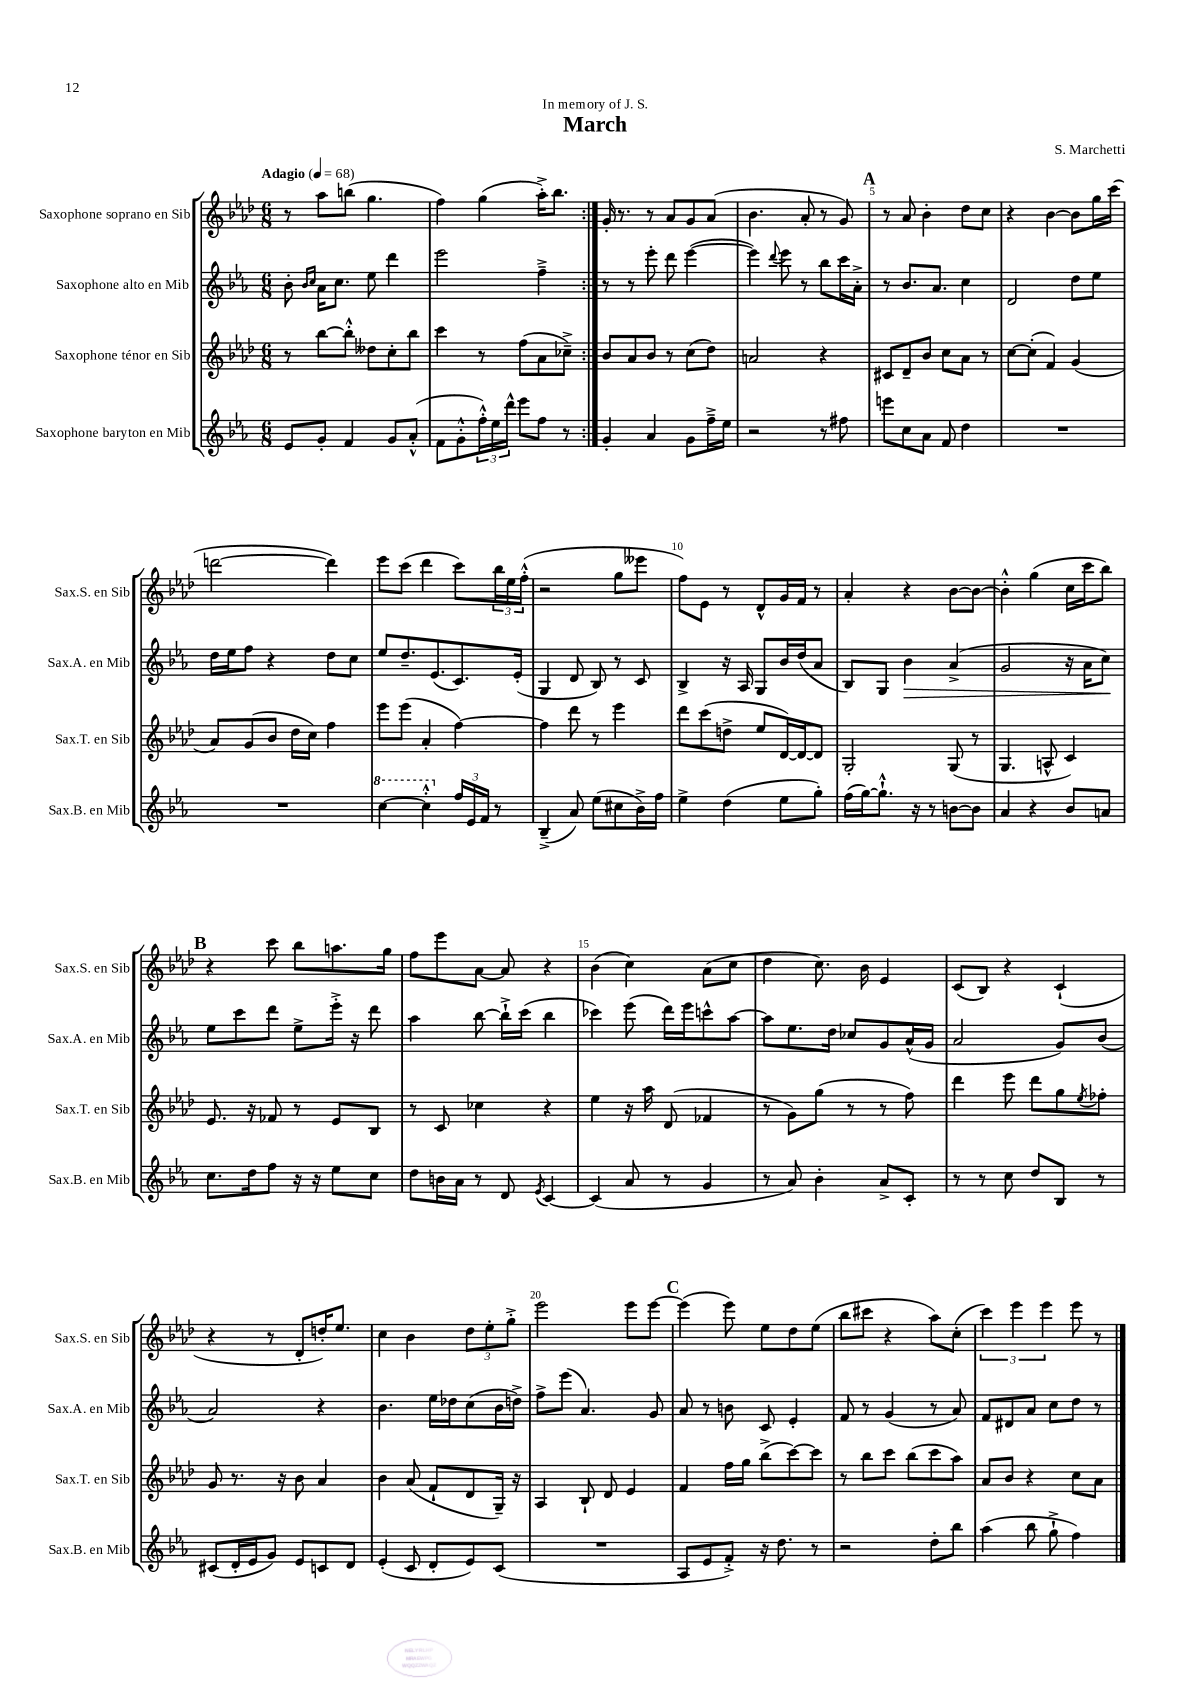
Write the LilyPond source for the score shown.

\header { title = "March" composer = "S. Marchetti" dedication = "In memory of J. S." }
<<
\new StaffGroup <<
\new Staff = "s0" \with { instrumentName = "Saxophone soprano en Sib" shortInstrumentName = "Sax.S. en Sib" } {
    \clef treble \key aes \major \numericTimeSignature \time 6/8 \tempo "Adagio" 4 = 68
    \repeat volta 2 { r8 aes''8 b''8( g''4. |
    f''4) g''4( aes''16-.->) bes''8. | }
    g'16-. r8. r8 aes'8 g'8 aes'8( |
    bes'4. aes'8-. r8 g'8) |
    \mark \markup { \bold "A" } r8 aes'8 bes'4-. des''8 c''8 |
    r4 bes'4~ bes'8 g''16 c'''16( |
    d'''2~ d'''4) |
    ees'''8 c'''8( des'''4 c'''8) \tuplet 3/2 { bes''16 ees''16 f''16-.-^( } |
    r2 g''8 eeses'''8 |
    f''8) ees'8 r8 des'8-^ g'16 f'16 r8 |
    aes'4-. r4 bes'8~ bes'8~ |
    bes'4-.-^ g''4( c''16 c'''16 bes''8) |
    \mark \markup { \bold "B" } r4 c'''8 bes''8 a''8. g''16 |
    f''8 ees'''8 aes'8~ aes'8 r4 |
    bes'4( c''4) aes'8( c''8 |
    des''4 c''8.) bes'16 ees'4 |
    c'8( bes8) r4 c'4-!( |
    r4 r8 des'8-. d''16-.) ees''8. |
    c''4 bes'4 \tuplet 3/2 { des''8 ees''8-. g''8-.-> } |
    ees'''2 ees'''8 ees'''8~ |
    \mark \markup { \bold "C" } ees'''4( ees'''8) ees''8 des''8 ees''8( |
    bes''8 cis'''8 r4 aes''8) c''8-.( |
    \tuplet 3/2 { c'''4) ees'''4 ees'''4 } ees'''8 r8 \bar "|." |
}
\new Staff = "s1" \with { instrumentName = "Saxophone alto en Mib" shortInstrumentName = "Sax.A. en Mib" } {
    \clef treble \key ees \major \numericTimeSignature \time 6/8
    \repeat volta 2 { bes'8-. \grace { bes'16 c''16 } aes'16 c''8. ees''8 d'''4 |
    ees'''2 f''4---> | }
    r8 r8 ees'''8-. d'''8 ees'''4~( |
    ees'''4) \appoggiatura { d'''8 } ees'''8 r8 bes''8 c'''16 aes'16-.-> |
    \mark \markup { \bold "A" } r8 bes'8. aes'8. c''4 |
    d'2 d''8 ees''8 |
    d''16 ees''16 f''8 r4 d''8 c''8 |
    ees''8 d''8.-- ees'8.( c'8.) ees'16-.( |
    g4 d'8 bes8) r8 c'8 |
    bes4-> r16 aes16 g8 bes'16 d''16( aes'8 |
    bes8) g8 bes'4\> aes'4->( |
    g'2 r16 aes'16 c''8\!) |
    \mark \markup { \bold "B" } ees''8 c'''8 d'''8 ees''8-> ees'''16-.-> r16 d'''8 |
    aes''4 bes''8~ bes''16-!-> c'''16( bes''4 |
    ces'''4) ees'''8( d'''16) ees'''16 c'''8-^ aes''8~ |
    aes''8 ees''8. d''16 ces''8 g'8 aes'16-^( g'16 |
    aes'2 g'8) bes'8( |
    aes'2) r4 |
    bes'4. ees''16 des''16 c''8( bes'16 d''16->) |
    f''8-> ees'''8( aes'4.) g'8 |
    \mark \markup { \bold "C" } aes'8 r8 b'8 c'8 ees'4-. |
    f'8 r8 g'4( r8 aes'8) |
    f'8 dis'8 aes'8 c''8 d''8 r8 \bar "|." |
}
\new Staff = "s2" \with { instrumentName = "Saxophone ténor en Sib" shortInstrumentName = "Sax.T. en Sib" } {
    \clef treble \key aes \major \numericTimeSignature \time 6/8
    \repeat volta 2 { r8 bes''8~ bes''8-.-^ deses''8 c''8-. bes''8 |
    c'''4 r8 f''8( aes'8 ces''8--->) | }
    bes'8 aes'8 bes'8 r8 c''8( des''8) |
    a'2 r4 |
    \mark \markup { \bold "A" } cis'8 des'8-- bes'8 c''8 aes'8 r8 |
    c''8~ c''8-.( f'4) g'4( |
    aes'8) g'8( bes'8 des''16 c''16) f''4 |
    ees'''8 ees'''8( aes'4-. f''4~) |
    f''4 des'''8 r8 ees'''4 |
    des'''8 c'''8( d''8-> ees''8 des'16~) des'16~ des'8 |
    g2-. g8( r8 |
    g4. a8-^ c'4) |
    \mark \markup { \bold "B" } ees'8. r16 fes'8 r8 ees'8 bes8 |
    r8 c'8 ces''4 r4 |
    ees''4 r16 aes''16 des'8( fes'4 |
    r8 g'8) g''8( r8 r8 f''8) |
    des'''4 ees'''8 des'''8 g''8 \acciaccatura { ees''8 } fes''8-. |
    g'8 r8. r16 bes'8 aes'4 |
    bes'4 aes'8( f'8-! des'8 g16--) r16 |
    aes4 bes8-! des'8 ees'4 |
    \mark \markup { \bold "C" } f'4 f''16 g''16 bes''8->( c'''8~) c'''8 |
    r8 bes''8 c'''8 bes''8( c'''8 aes''8) |
    aes'8 bes'8 r4 c''8 aes'8 \bar "|." |
}
\new Staff = "s3" \with { instrumentName = "Saxophone baryton en Mib" shortInstrumentName = "Sax.B. en Mib" } {
    \clef treble \key ees \major \numericTimeSignature \time 6/8
    \repeat volta 2 { ees'8 g'8-. f'4 g'8 aes'8-.-^( |
    f'8 g'8-.-^ \tuplet 3/2 { f''16-.-^) ees''16 d'''16-^ } ees'''8 f''8 r8 | }
    g'4-. aes'4 g'8 f''16---> ees''16 |
    r2 r8 fis''8 |
    \mark \markup { \bold "A" } e'''8 c''8 aes'8 f'8 d''4 |
    R2. |
    R2. |
    \ottava #1 c'''4~ c'''4-.-^ \ottava #0 \tuplet 3/2 { f''16 ees'16 f'16 } r8 |
    bes4--->( aes'8) ees''8( cis''8 bes'16->) f''16 |
    ees''4-> d''4( ees''8 g''8-.) |
    f''16( g''16~) g''8.-!-^ r16 r8 b'8~ b'8 |
    aes'4 r4 bes'8 a'8 |
    \mark \markup { \bold "B" } c''8. d''16 f''8 r16 r16 ees''8 c''8 |
    d''8 b'16 aes'16 r8 d'8 \acciaccatura { ees'8 } c'4~ |
    c'4( aes'8 r8 g'4 |
    r8 aes'8) bes'4-. aes'8-> c'8-. |
    r8 r8 c''8 d''8 bes8 r8 |
    cis'8( d'16-. ees'16 g'8) ees'8 c'8 d'8 |
    ees'4-.( c'8 d'8-. ees'8) c'8( |
    R2. |
    \mark \markup { \bold "C" } aes8 ees'8 f'8-.->) r16 d''8. r8 |
    r2 d''8-. bes''8 |
    aes''4( bes''8 g''8-!-> f''4) \bar "|." |
}
>>
>>
\layout { \context { \Score \override BarNumber.break-visibility = ##(#f #t #t) barNumberVisibility = #(every-nth-bar-number-visible 5) } }
